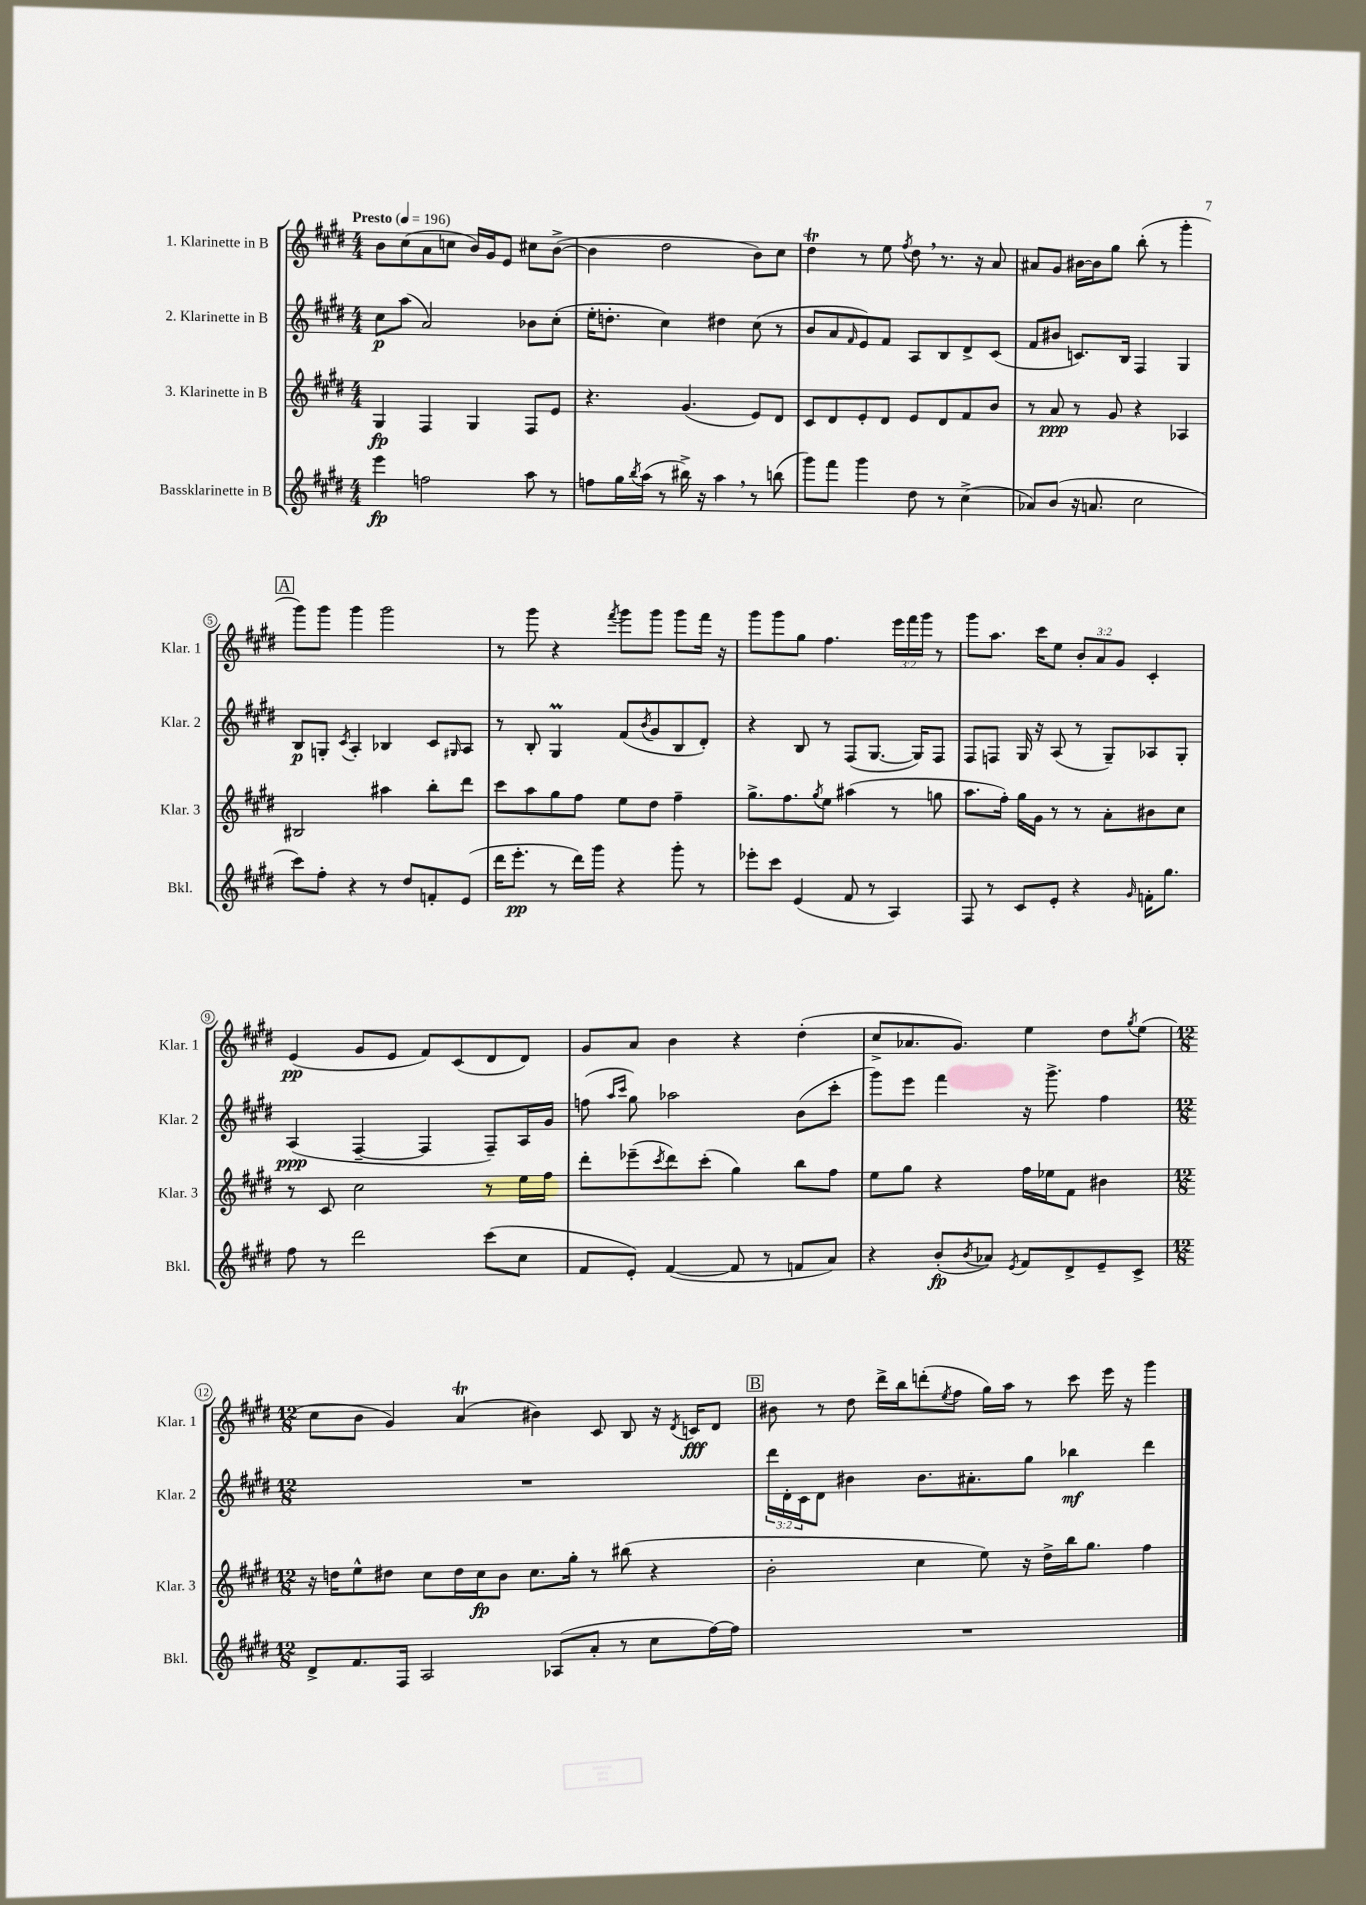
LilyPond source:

<<
\new StaffGroup <<
\new Staff = "s0" \with { instrumentName = "1. Klarinette in B" shortInstrumentName = "Klar. 1" } {
    \clef treble \key e \major \numericTimeSignature \time 4/4 \override Staff.TupletNumber.text = #tuplet-number::calc-fraction-text \tempo "Presto" 4 = 196
    b'8 cis''8( a'8 c''8 b'16) gis'16 e'8 cis''8 b'8~->( |
    b'4 dis''2 b'8) cis''8 |
    dis''4\trill r8 e''8 \acciaccatura { fis''8 } dis''8 \breathe r8. r16 a'8 |
    ais'8 gis'8 bis'16~ bis'16 gis''8 b''8-.( r8 gis'''4-. |
    \mark \markup { \box "A" } gis'''8) gis'''8 gis'''4 gis'''2 |
    r8 gis'''8 r4 \acciaccatura { fis'''8 } gis'''8 gis'''8 gis'''8 fis'''16 r16 |
    gis'''8 gis'''8 gis''8 fis''4. \tuplet 3/2 { e'''16 fis'''16 gis'''16 } r8 |
    gis'''8 a''8. cis'''16 e''8 \tuplet 3/2 { b'8-. a'8 gis'8 } cis'4-. |
    e'4\pp( gis'8 e'8 fis'8) cis'8( dis'8 dis'8) |
    gis'8 a'8 b'4 r4 dis''4-.( |
    cis''8-> aes'8. gis'8.) e''4 dis''8 \acciaccatura { gis''8 } e''8( |
    \numericTimeSignature \time 12/8 cis''8 b'8 gis'4) a'4\trill( bis'4) cis'8 b8 r16 \acciaccatura { dis'8 } c'16\fff dis'8 |
    \mark \markup { \box "B" } bis'8 r8 dis''8 dis'''16-> b''16 d'''8-.( \acciaccatura { e''8 } fis''8 gis''16) a''16 r8 cis'''8 e'''16 r16 gis'''4 \bar "|." |
}
\new Staff = "s1" \with { instrumentName = "2. Klarinette in B" shortInstrumentName = "Klar. 2" } {
    \clef treble \key e \major \numericTimeSignature \time 4/4 \override Staff.TupletNumber.text = #tuplet-number::calc-fraction-text
    cis''8\p a''8( a'2) bes'8 cis''8-.( |
    e''16-. d''8.-. cis''4) dis''4 cis''8( r8 |
    b'8 a'8 \grace { fis'16 } e'8) fis'8 a8 b8 dis'8-> cis'8( |
    fis'8 bis'8 c'8.) b16 fis4 gis4 |
    \mark \markup { \box "A" } b8\p g8-. \acciaccatura { cis'8 } a4-. bes4 cis'8 \grace { gis16 } a8 |
    r8 b8-. gis4\prall fis'8( \acciaccatura { b'8 } gis'8 b8 dis'8-.) |
    r4 b8 r8 fis8( gis8.~ gis16) fis8 |
    fis8 f8 gis16 r16 a8( r8 gis8--) aes8 gis8-. |
    a4\ppp( fis4~-- fis4 fis8--) a16 gis'16 |
    f''8( \grace { a''16 cis'''16 } gis''8) aes''2 b'8( cis'''8-. |
    gis'''8) e'''8 fis'''4 r16 gis'''8.-> fis''4 |
    \numericTimeSignature \time 12/8 R1. |
    \mark \markup { \box "B" } \tuplet 3/2 { dis'''16 dis'16-. cis'16 } dis'8 bis'4 bis'8. ais'8.-. gis''8 bes''4\mf dis'''4 \bar "|." |
}
\new Staff = "s2" \with { instrumentName = "3. Klarinette in B" shortInstrumentName = "Klar. 3" } {
    \clef treble \key e \major \numericTimeSignature \time 4/4
    gis4\fp fis4 gis4 fis8 e'8 |
    r4. gis'4.( e'8) dis'8 |
    cis'8 dis'8 e'8-. dis'8 e'8 dis'8 fis'8 b'8 |
    r8 a'8\ppp r8 gis'8 r4 aes4 |
    \mark \markup { \box "A" } bis2 ais''4 b''8-. dis'''8 |
    cis'''8 a''8 gis''8 fis''8 e''8 dis''8 fis''4-- |
    gis''8.-> fis''8. \acciaccatura { gis''8 } e''8 ais''4( r8 g''8 |
    a''8. fis''16-.) gis''16 gis'16 r8 r8 a'8-. bis'8 cis''8 |
    r8 cis'8 cis''2 r8 e''16 fis''16 |
    dis'''8-. ees'''8--( \acciaccatura { cis'''8 } dis'''8) cis'''8-.( gis''4) b''8 fis''8 |
    e''8 gis''8 r4 fis''16 ees''16 fis'8 bis'4 |
    \numericTimeSignature \time 12/8 r16 d''16 e''8-^ dis''8 cis''8 dis''16 cis''16\fp b'8 cis''8. gis''16-. r8 bis''8( r4 |
    \mark \markup { \box "B" } b'2-. cis''4 e''8) r16 dis''16-> b''16 gis''8. fis''4 \bar "|." |
}
\new Staff = "s3" \with { instrumentName = "Bassklarinette in B" shortInstrumentName = "Bkl." } {
    \clef treble \key e \major \numericTimeSignature \time 4/4
    e'''4\fp f''2 a''8 r8 |
    f''8 gis''16 \acciaccatura { b''8 } a''16( r8 bis''16->) r16 a''4 \breathe r8 b''8( |
    gis'''8) fis'''8 gis'''4 dis''8 r8 cis''4->( |
    aes'8) b'8( r16 a'8. cis''2 |
    \mark \markup { \box "A" } cis'''8) fis''8-. r4 r8 dis''8 f'8-. e'8( |
    dis'''16 e'''8.-.\pp r8 dis'''16) gis'''16 r4 gis'''8-. r8 |
    ees'''8-. cis'''8 e'4( fis'8 r8 a4) |
    fis8 r8 cis'8 e'8-. r4 \grace { gis'16 } f'16-. gis''8. |
    fis''8 r8 dis'''2 cis'''8( cis''8 |
    fis'8 e'8-.) fis'4~( fis'8 r8 f'8 a'8) |
    r4 b'8-.\fp( \acciaccatura { b'8 } aes'8) \acciaccatura { e'8 } fis'8 dis'8-> e'8-- cis'8-> |
    \numericTimeSignature \time 12/8 dis'8-> fis'8. fis16 a2 aes8( a'8-. r8 cis''8 fis''16~) fis''16 |
    \mark \markup { \box "B" } R1. \bar "|." |
}
>>
>>
\layout { \context { \Score \override BarNumber.stencil = #(make-stencil-circler 0.1 0.3 ly:text-interface::print) } }
